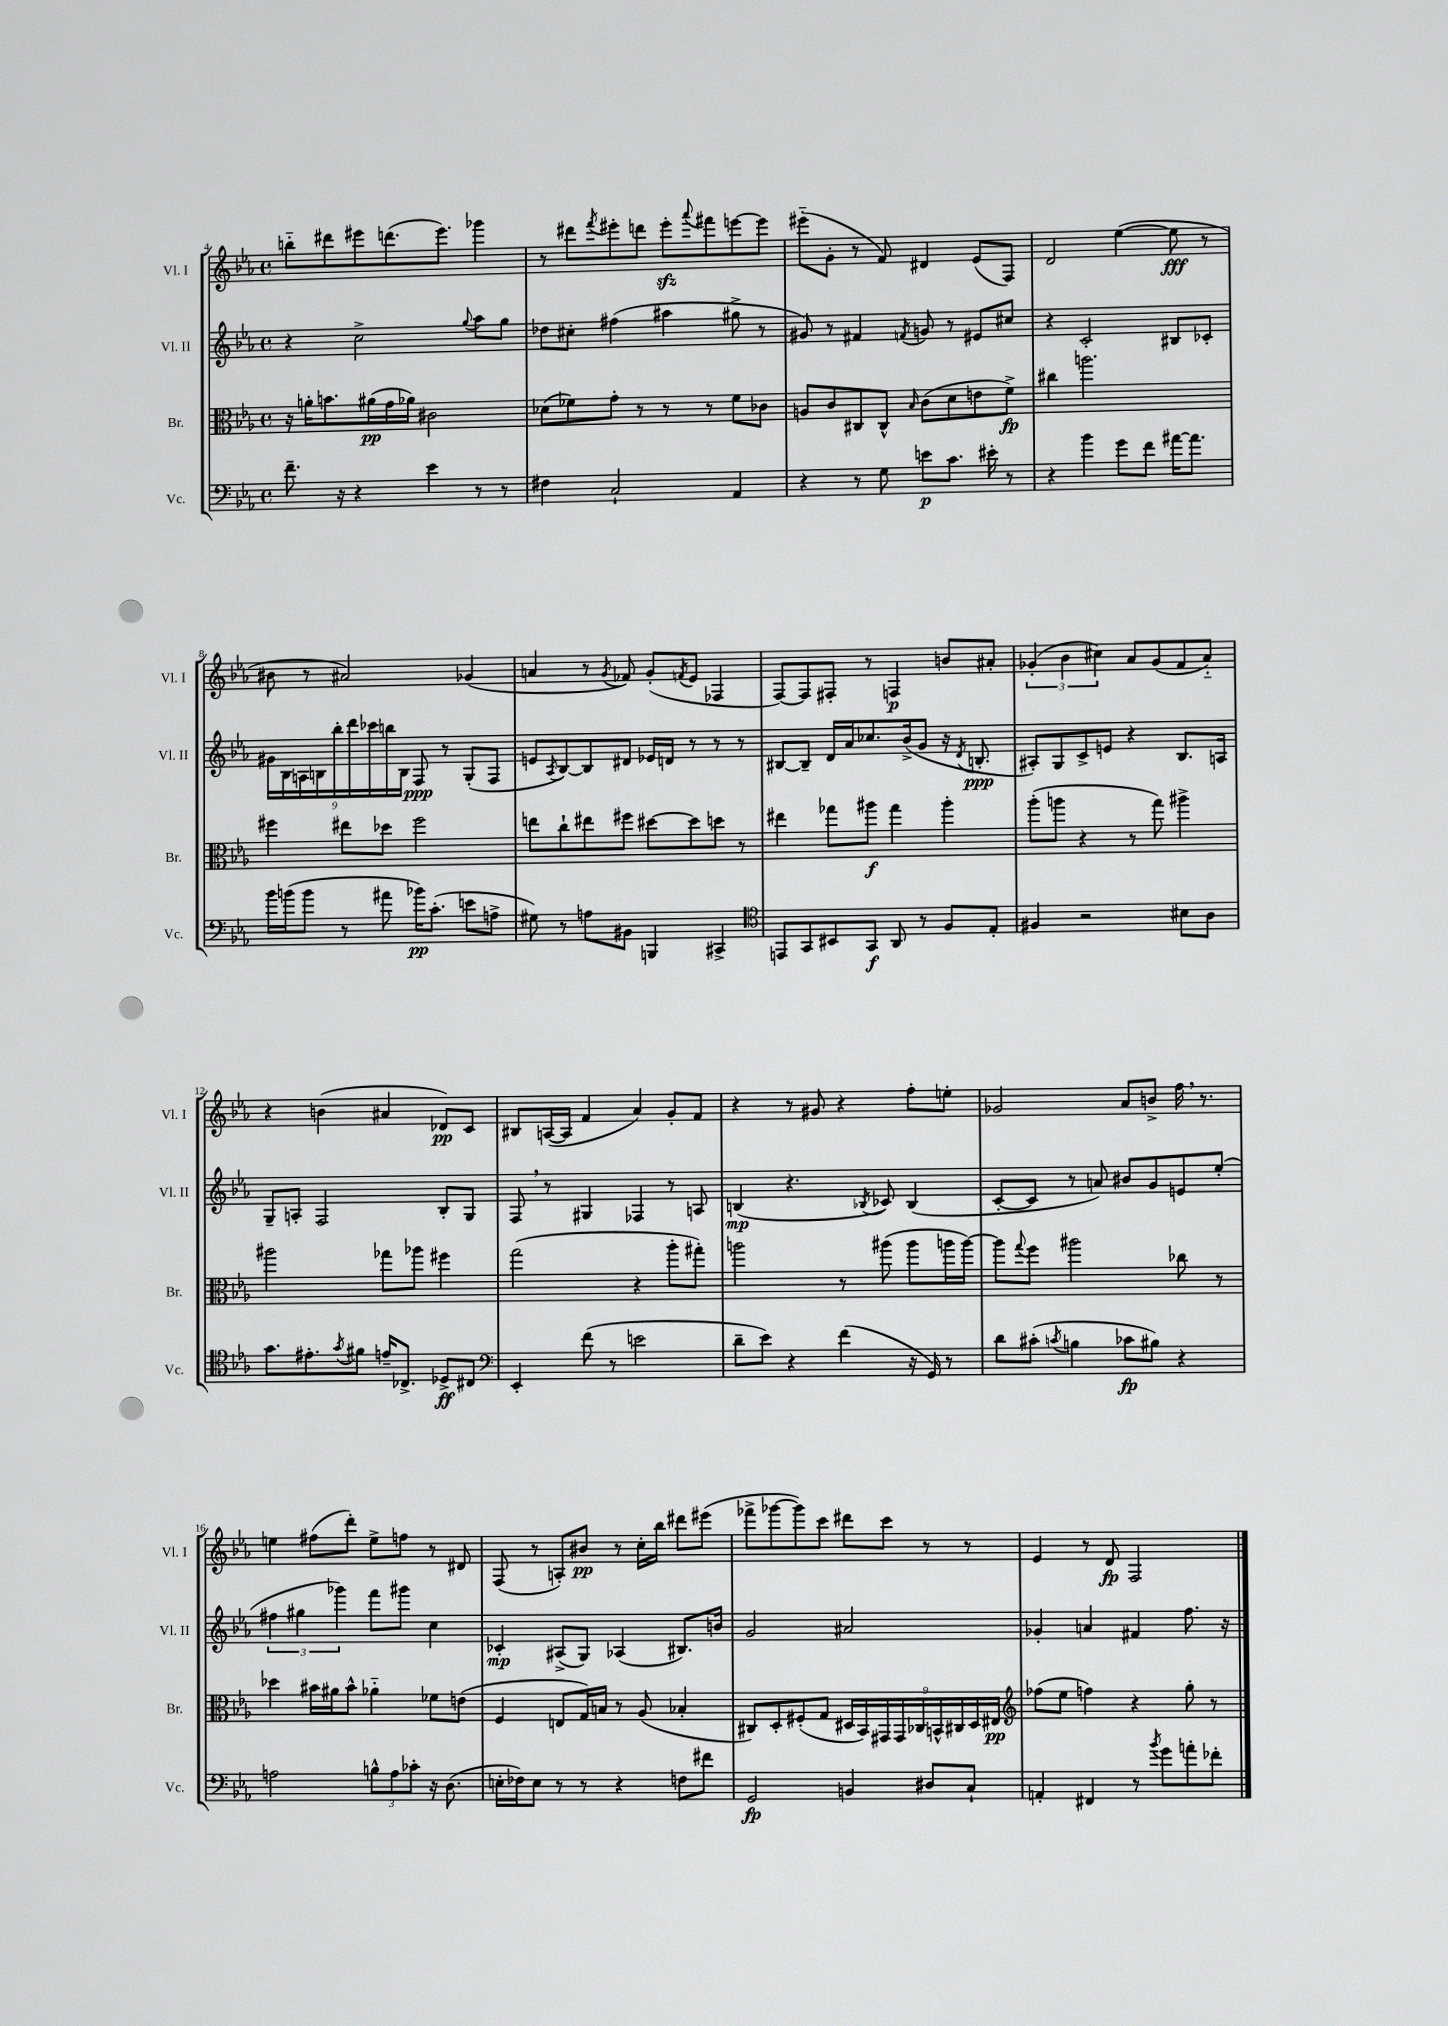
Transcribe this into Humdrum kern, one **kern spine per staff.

**kern	**kern	**kern	**kern
*staff4	*staff3	*staff2	*staff1
*clefF4	*clefC3	*clefG2	*clefG2
*k[b-e-a-]	*k[b-e-a-]	*k[b-e-a-]	*k[b-e-a-]
*M4/4	*M4/4	*M4/4	*M4/4
*met(c)	*met(c)	*met(c)	*met(c)
8.f~	16r	4r	8bb'~
.	16a'	.	.
.	8.b	.	8ddd#
16r	.	.	.
4r	.	2cc^	8eee#
.	(16a#	.	.
.	16g	.	(8.ddd
.	16a-)	.	.
4e-	2c#	.	.
.	.	.	8.eee#)
.	.	8qqgg	.
8r	.	8aa-	4ggg-
8r	.	8gg	.
=	=	=	=
4F#	(8d-	8dd-	8r
.	8f-)	8cc#'	8ddd#
.	.	.	8qfff
2C`	8g'	(4ff#	8eee#'
.	8r	.	8ddd
.	8r	4aa#	8eee#'
.	.	.	8qqaaa-
.	8r	.	8fff#
4AA-	8f-	8gg#^	[8eee
.	8c-	8r	8eee]
=	=	=	=
4r	8A	8g#)	(8eee#'~
.	8c	8r	8g'
8r	8C#	4f#	8r
8G	8C#^^	.	8f)
.	16qqB-	8qf	.
8e	(8c	8g	4d#
8.c	8d	8r	.
.	8e	8e#	(8e-
16e#'	.	.	.
8r	8f^)	8cc#	8F)
=	=	=	=
4r	4cc#	4r	2d
4b-	2.aa	2c'	.
8g	.	.	([4ee-
8f	.	.	.
[16a#	.	8B#	8ee-]
8.a#]	.	.	.
.	.	8c-'	8r
=	=	=	=
16b-	4ff#	18g#	8b#
.	.	18B-	.
(16b	.	.	.
.	.	18A	.
8b	.	.	8r
.	.	18B	.
.	.	18bb-'	.
8r	8ee#	.	2a#)
.	.	18ddd	.
.	.	18ccc-	.
8a#	8dd-	.	.
.	.	18bb	.
.	.	18B	.
16b-)	2ff#	8F	.
(8.c'	.	.	.
.	.	8r	.
8e	.	(8G'	(4g-
8A^	.	8F	.
=	=	=	=
8G#)	8ee	8e	4a
.	.	8qA-	.
8r	8cc`	[8B-)	.
8A	8ee#	8B-]	8r
.	.	.	8qg
8BB#	8ff#	8d#	8f-)
4BBB	[8dd#	16e-	(8g'
.	.	16d	.
.	.	.	8qf
.	8dd#]	8r	8e-
4CC#^	8dd	8r	4F-
.	8r	8r	.
=	=	=	=
*clefC4	*	*	*
8EE	4ee#	[8B#	[8F)
8GG	.	8B#~]	8F]
8BB#	8gg-	16d	8F#'
.	.	16a-	.
8GG	8aa#	8.cc-	8r
8AA-	4gg-	.	4F
.	.	(16b-^	.
8r	.	8g	.
8F	4aa#'	16r	8b
.	.	8qd	.
.	.	8.B'	.
8E-'	.	.	8a#'
=	=	=	=
4F#	(8aa-'	8A#')	(6g-'
.	8aa	8G	.
.	.	.	6b-
2r	4r	8c^	.
.	.	.	6cc#)
.	.	8e	.
.	8r	4r	8a-
.	8gg)	.	(8g-
8B#	4aa#^	8.B-	8f
8A-	.	.	8a-'~)
.	.	16A	.
=	=	=	=
8.g	2aa#	8G~	4r
.	.	8A'	.
8.e#'	.	.	.
.	.	2F	(4b
8qg	.	.	.
8f#	.	.	.
16e~	8gg-	.	4a#
8.C-^	.	.	.
.	8aa-	.	.
8D-^	4ff#	8B-'	8d-)
8C#	.	8G	8c
=	=	=	=
*clefF4	*	*	*
4EE-'	(2gg	8F	8B#
.	.	8r	([16A
.	.	.	16A]
(8f	.	4G#	4f
8r	.	.	.
2e	4r	4F-	4a-)
.	8aa-'	8r	8g'
.	8gg#')	8A	8f
=	=	=	=
8d~	2aa	(4B	4r
8e-)	.	.	.
4r	.	4.r	8r
.	.	.	8g#
(4f	8r	.	4r
.	.	8qB-	.
.	(8aa#	8c-)	.
16r	8aa#	(4B-	8ff'
16GG)	.	.	.
8r	16aa	.	8ee'
.	[16aa)	.	.
=	=	=	=
8d	8aa]	[8c'	2g-
.	8qqgg	.	.
(8c#'	8ff	8c]	.
8qc	.	.	.
4B	2aa#	8r	.
.	.	8a)	.
8c-	.	8b#	8a-
8B#)	.	8g	8b^
4r	8cc-	8e	16ff
.	.	.	8.r
.	8r	(8ee-'	.
=	=	=	=
2A	4dd-	6ff#	4ee
.	.	6gg#	.
.	16b#	.	(8ff#
.	16a#	.	.
.	.	6ggg-)	.
.	8b#^^	.	8ddd')
12B^^	4a-'~	8fff	8ee^
12A	.	.	.
.	.	8ggg#	8ff
12c-'	.	.	.
16r	8f-	4cc	8r
(8.D	.	.	.
.	(8e	.	8d#
=	=	=	=
16E'	4F	4c-'	(8F
16F-)	.	.	.
8E	.	.	8r
8r	8E	(8A#^	8A')
8r	16G)	8G)	8b#
.	16B	.	.
4r	8r	(4A-	8r
.	(8A-	.	16cc'
.	.	.	16bb-
8F	4B-'	8.B#)	8ddd#
8f#	.	.	(8eee#
.	.	16b	.
=	=	=	=
2GG	8C#)	2g	8fff-^
.	8D'	.	[8ggg-
.	(8F#'	.	8ggg-])
.	8G	.	8ccc
4BB	18D#	2a#	8ddd#
.	18BB-)	.	.
.	18GG#	.	.
.	.	.	8ccc
.	18GG#	.	.
.	18C-	.	.
8D#	.	.	8r
.	18BB^^	.	.
.	18C#	.	.
8C`	.	.	8r
.	18D#	.	.
.	18E#	.	.
=	=	=	=
*	*clefG2	*	*
4AA'	(8ff-	4g-'	4e-
.	8ee-	.	.
4FF#	4ff)	4a	8r
.	.	.	8d
8r	4r	4f#	2F
8qb-	.	.	.
8g	.	.	.
8a'	8gg'	8.ff	.
8f-'	8r	.	.
.	.	16r	.
==	==	==	==
*-	*-	*-	*-
